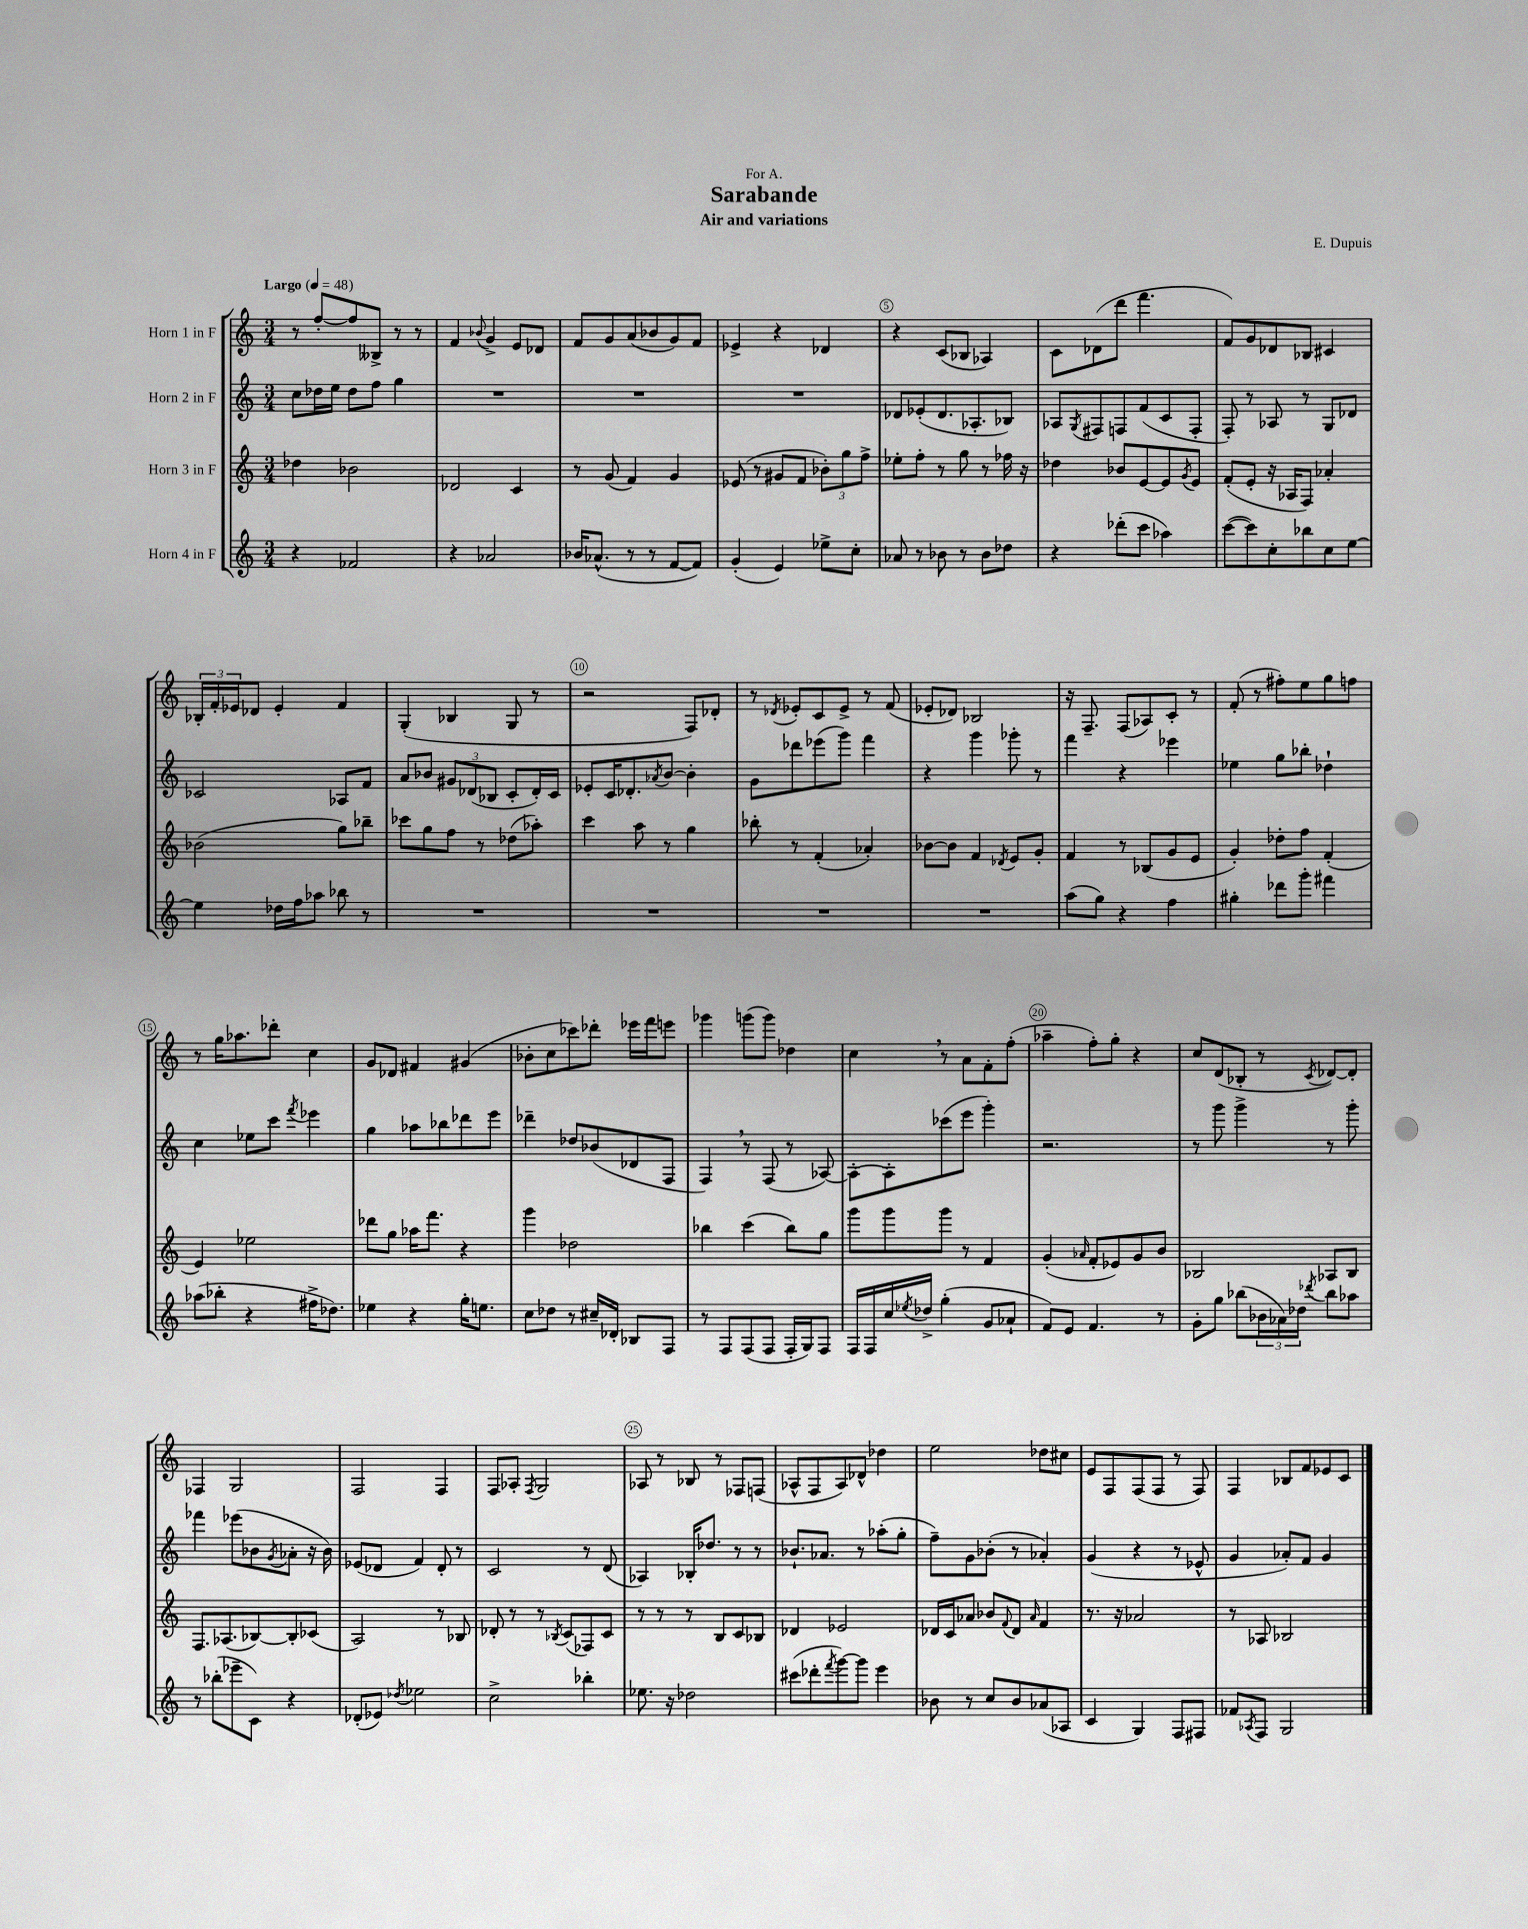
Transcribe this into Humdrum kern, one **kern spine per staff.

**kern	**kern	**kern	**kern
*part4	*part3	*part2	*part1
*staff4	*staff3	*staff2	*staff1
*I"Horn 4 in F	*I"Horn 3 in F	*I"Horn 2 in F	*I"Horn 1 in F
*clefG2	*clefG2	*clefG2	*clefG2
*k[]	*k[]	*k[]	*k[]
*M3/4	*M3/4	*M3/4	*M3/4
*MM48	*MM48	*MM48	*MM48
=1	=1	=1	=1
!	!	!	!LO:TX:a:B:t=Largo
4r	4dd-X\	8cc\L	8r
.	.	16dd-X\L	[8ff'/L
.	.	16ee\JJ	.
2f-X/	2b-X\	8dd-\L	8ff/]
.	.	8ff\J	8B--X^/J
.	.	4gg\	8r
.	.	.	8r
=2	=2	=2	=2
4r	2d-X/	2.r	4f/
.	.	.	8qqb-X/
2a-X/	.	.	4g^/
.	4c/	.	8e/L
.	.	.	8d-X/J
=3	=3	=3	=3
16b-X/KL	8r	2.r	8f/L
(8.a-X^^/J	.	.	.
.	(8g/	.	8g/
8r	4f/)	.	(8a/
8r	.	.	8b-X/
[8f/L	4g/	.	8g/)
8f/J])	.	.	8f/J
=4	=4	=4	=4
(4g'/	(8e-X/	2.r	4e-X^/
.	8r	.	.
4e/)	8g#X/L	.	4r
.	8f/J	.	.
8ee-X^\L	12b-X'\L)	.	4d-X/
.	12gg\	.	.
8cc'\J	.	.	.
.	12ff^\J	.	.
=5	=5	=5	=5
8a-X/	8ee-X'\L	8d-X/L	4r
8r	8ff'\J	(8e-X'/	.
8b-X\	8r	8.d-/	(8c/L
8r	8gg\	.	8B-X/J
.	.	8.A-X'/	.
8b-\L	8r	.	4A-X/)
8dd-X\J	16ff-X\	8B-X/J)	.
.	16r	.	.
=6	=6	=6	=6
4r	4dd-X\	8A-X/L	8c\L
.	.	8qG/	.
.	.	8F#X/	(8d-X\
(8ddd-X'\L	8b-X/L	8Fn/	8ddd\J
8ccc\J	[8e/	(8f/	4.fff\
4aa-X\)	8e/]	8c/	.
.	8qg/	.	.
.	8e/J	8F'/J	.
=7	=7	=7	=7
([8ccc\L	(8f'/L	8F'/)	8f/L)
8ccc\])	8e'/J	8r	8g/
8cc'\	16r	8A-X/	8d-X/
.	16A-X/KL	.	.
8bb-X\	8F/J)	8r	8B-X/J
8cc\	4a-X'/	8G/L	4c#X/
[8ee\J	.	8d-X/J	.
!!LO:LB:g=z
=8	=8	=8	=8
4ee\]	(2b-X\	2c-X/	24B-X'/LL
.	.	.	24f'/
.	.	.	24e-X/J
.	.	.	8d-X/J
16dd-X\LL	.	.	4e-'/
16ff\J	.	.	.
8aa-X\J	.	.	.
8bb-X\	8gg\L)	8A-X/L	4f/
8r	8bb-X~\J	8f/J	.
=9	=9	=9	=9
2.r	8ccc-X\L	8a/L	(4G'/
.	8gg\	8b-X/J	.
.	8ff\J	12g#X/L	4B-X/
.	.	(12d-X/	.
.	8r	.	.
.	.	12B-X/J	.
.	(8dd-X\L	8c'/L	8G/
.	8aa-X'\J)	16d-'/L)	8r
.	.	16c/JJ	.
=10	=10	=10	=10
2.r	4ccc\	8e-X'/L	2r
.	.	16c/K	.
.	.	8.d-X'/	.
.	8aa\	.	.
.	.	8qa-X/	.
.	8r	[8b/J	.
.	4gg\	4b'\]	8F/L)
.	.	.	8d-X'/J
=11	=11	=11	=11
2.r	8bb-X'\	8g\L	8r
.	.	.	8qd-X/
.	8r	8ddd-X\	8e-X'/L
.	(4f'/	(8eee-X\	8c/
.	.	8ggg\J)	8e-^/J
.	4a-X'/)	4fff\	8r
.	.	.	(8f/
=12	=12	=12	=12
2.r	[8b-X\L	4r	8e-X'/L
.	8b-\J]	.	8d-X/J)
.	4f/	4ggg\	2B-X/
.	8qd-X/	.	.
.	8e/L	8ggg-X'\	.
.	8g'/J	8r	.
=13	=13	=13	=13
(8aa\L	4f/	4fff\	16r
.	.	.	8.F~/
8gg\J)	.	.	.
4r	8r	4r	(8F/L
.	(8B-X/L	.	8A-X/)
4ff\	8g/	4eee-X\	8c'/J
.	8e/J	.	8r
=14	=14	=14	=14
4gg#X'\	4g'/)	4ee-X\	(8f'/
.	.	.	8r
8ddd-X\L	8dd-X'\L	8gg\L	8ff#X'\L)
8ggg'\J	8ff\J	8bb-X'\J	8ee\
4fff#X\	(4f'/	4dd-X`\	8gg\
.	.	.	8ffn\J
!!LO:LB:g=z
=15	=15	=15	=15
(8aa-X\L	4e/)	4cc\	8r
8bb-X'\J	.	.	16gg\KL
.	.	.	8.aa-X\
4r	2ee-X\	8ee-X\L	.
.	.	8ccc\J	8ddd-X'\J
.	.	8qfff/	.
16ff#X^\KL	.	4eee-X\	4cc\
8.dd-X\J)	.	.	.
=16	=16	=16	=16
4ee-X\	8ddd-X\L	4gg\	8g/L
.	8gg\J	.	8d-X/J
4r	16aa-X\KL	8aa-X\L	4f#X/
.	8.fff\J	.	.
.	.	8bb-X\	.
16gg'\KL	4r	8ddd-X\	(4g#X/
8.een\J	.	.	.
.	.	8eee\J	.
=17	=17	=17	=17
8cc\L	4ggg\	4ddd-X~\	8b-X'\L
8dd-X\J	.	.	8cc\
8r	2dd-X\	8dd-X/L	8ccc-X\)
16cc#X~/LL	.	(8b-X/	8ddd-X'\J
16d-X'/JJ	.	.	.
8B-X/L	.	8d-X/	16eee-X\LL
.	.	.	16fff\J
8F/J	.	8F/J	8eeen\J
=18	=18	=18	=18
8r	4bb-X\	4F,/)	4ggg-X\
8F/L	.	.	.
(8F/	(4ccc\	8r	(8gggn\L
8F/J	.	(8F/	8ggg\J)
16F'/LL	8bb-\L)	8r	4dd-X\
16G/J)	.	.	.
8F/J	8gg\J	[8A-X/)	.
=19	=19	=19	=19
16F/LL	8ggg\L	8A-'\L_	4cc,\
16F/	.	.	.
16cc/	8ggg\	8A-'\]	.
8qee-X/	.	.	.
16dd-X^/JJ	.	.	.
(4gg'\	8ggg\J	(8ccc-X\	8r
.	8r	8eee\J	8a\L
8g/L	4f/	4ggg'\)	8f'\
8a-X`/J	.	.	(8ff'\J
=20	=20	=20	=20
8f/L)	(4g'/	2.r	4aa-X~\
8e/J	.	.	.
.	16qqa-X/	.	.
4.f/	8f'/L	.	8ff'\L)
.	8e-X/)	.	8gg'\J
.	8g/	.	4r
8r	8b/J	.	.
=21	=21	=21	=21
8g'\L	2B-X/	8r	8cc/L
8gg\J	.	8ggg\	(8d/
(8bb-X\L	.	4ggg^\	8B-X'/J
24b-X\L	.	.	8r
24a-X\)	.	.	.
24dd-X\JJ	.	.	.
8qddd-X/	.	.	8qc/
8bb-\L	8A-X/L	8r	[8d-X/L)
8aa-X\J	8B-/J	8ggg'\	8d-'/J]
!!LO:LB:g=z
=22	=22	=22	=22
8r	8.F/L	4fff-X\	4F-X/
(8bb-X'\L	.	.	.
.	(8.A-X/	.	.
8eee-X~\	.	(8eee-X\L	2G/
8c\J)	[8B-X/)	8b-X\	.
.	.	8qg/	.
4r	8B-'/]	8a-X'\J	.
.	(8c-X/J	16r	.
.	.	16b-\)	.
=23	=23	=23	=23
(8d-X'/L	2A/)	(8e-X/L	2F/
8e-X/J)	.	8d-X/J	.
8qdd-X/	.	.	.
2ee-X\	.	4f/)	.
.	8r	8d-'/	4F/
.	8B-X/	8r	.
=24	=24	=24	=24
2cc^\	8d-X'/	2c/	8F/L
.	8r	.	8A-X'/J
.	.	.	8qF/
.	8r	.	2G/
.	8qB-X/	.	.
.	(8c/L	.	.
4bb-X'\	8F-X/)	8r	.
.	8c/J	(8d/	.
=25	=25	=25	=25
8.ee-X\	8r	4A-X/)	8A-X/
.	8r	.	8r
16r	.	.	.
2dd-X\	8r	16B-X'/KL	8B-X/
.	.	8.dd-X/J	.
.	8B/L	.	8r
.	8c/	8r	8F-X/L
.	8B-X/J	8r	(8Fn/J
=26	=26	=26	=26
(8ccc#X\L	4d-X/	8.b-X`/L	8A-X^^/L
8ddd-X'\	.	.	8F/
.	.	8.a-X/J	.
8qfff/	.	.	.
[8ggg\)	2e-X/	.	8A-/)
8ggg\J]	.	8r	8d-X^^/J
4eee\	.	(8aa-X'\L	4dd-X\
.	.	8gg'\J	.
=27	=27	=27	=27
8b-X\	16d-X/LL	8ff~\L)	2ee\
.	16c/J	.	.
8r	8a-X/J	8g\	.
8cc/L	8b-X/L	(8b-X'\J	.
.	8qqf/	.	.
8b-/	8d-/J	8r	.
.	16qqa-/	.	.
(8a-X/	4f/	4a-X'/)	8dd-X\L
8A-X/J	.	.	8cc#X\J
=28	=28	=28	=28
4c/	8.r	(4g/	8e/L
.	.	.	8F/
.	16r	.	.
4G/)	2a-X/	4r	(8F/
.	.	.	8F/J
8F/L	.	8r	8r
8F#X/J	.	8e-X^^/	8F/)
=29	=29	=29	=29
8f-X/L	8r	4g/	4F/
8qA-X/	.	.	.
8F/J	8A-X/	.	.
2G/	2B-X/	8a-X'/L)	8B-X/L
.	.	8f/J	8f/
.	.	4g/	8e-X/
.	.	.	8c/J
==	==	==	==
*-	*-	*-	*-
